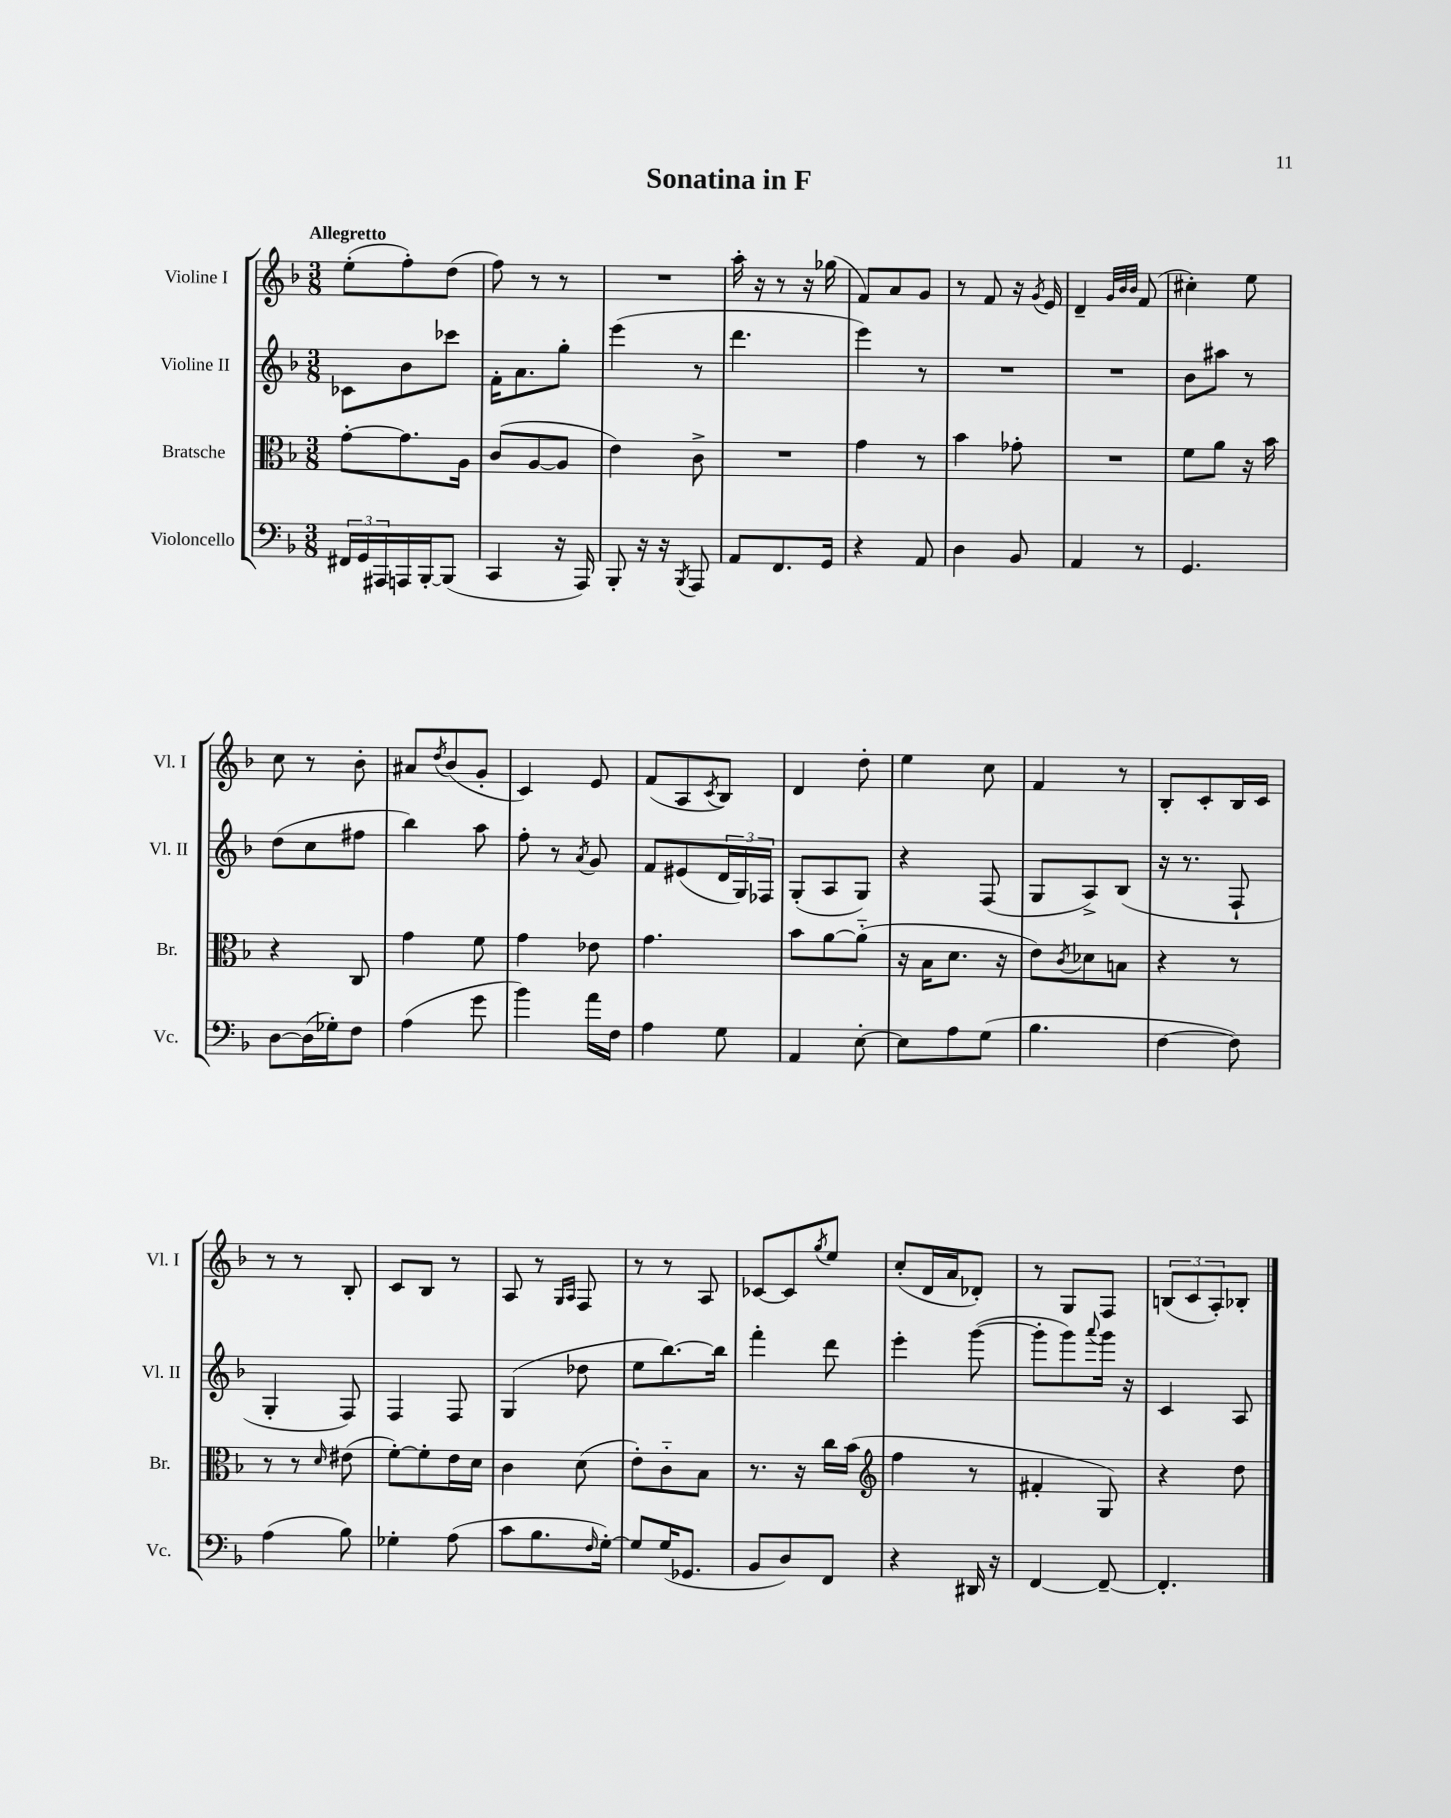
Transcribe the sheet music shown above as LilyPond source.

\header { title = "Sonatina in F" }
<<
\new StaffGroup <<
\new Staff = "s0" \with { instrumentName = "Violine I" shortInstrumentName = "Vl. I" } {
    \clef treble \key f \major \numericTimeSignature \time 3/8 \tempo "Allegretto"
    e''8-.( f''8-.) d''8( |
    f''8) r8 r8 |
    R4. |
    a''16-. r16 r8 r16 ges''16( |
    f'8) a'8 g'8 |
    r8 f'8 r16 \acciaccatura { g'8 } e'16 |
    d'4-- \grace { g'32 bes'32 bes'32 } f'8( |
    cis''4-.) e''8 |
    c''8 r8 bes'8-. |
    ais'8 \acciaccatura { d''8 } bes'8( g'8-. |
    c'4) e'8 |
    f'8( a8 \acciaccatura { c'8 } bes8) |
    d'4 d''8-. |
    e''4 c''8 |
    f'4 r8 |
    bes8-. c'8-. bes16 c'16 |
    r8 r8 bes8-. |
    c'8 bes8 r8 |
    a8 r8 \grace { g16 a16 } f8 |
    r8 r8 a8 |
    ces'8~ ces'8 \acciaccatura { g''8 } e''8 |
    c''8-.( d'16 a'16 des'8-.) |
    r8 g8 f8 |
    \tuplet 3/2 { b8( c'8 a8-.) } bes8-. \bar "|." |
}
\new Staff = "s1" \with { instrumentName = "Violine II" shortInstrumentName = "Vl. II" } {
    \clef treble \key f \major \numericTimeSignature \time 3/8
    ces'8 bes'8 ces'''8 |
    f'16-. a'8. g''8-. |
    e'''4( r8 |
    d'''4. |
    e'''4) r8 |
    R4. |
    R4. |
    bes'8 ais''8 r8 |
    d''8( c''8 fis''8 |
    bes''4) a''8 |
    f''8-. r8 \acciaccatura { a'8 } g'8 |
    f'8 eis'8( \tuplet 3/2 { d'16 g16) fes16 } |
    g8-.( a8 g8) |
    r4 f8( |
    g8 a8->) bes8( |
    r16 r8. f8-! |
    g4-. f8) |
    f4 f8 |
    g4( des''8 |
    e''8 bes''8.~) bes''16 |
    f'''4-. d'''8 |
    e'''4-. g'''8~( |
    g'''8-. g'''8) \appoggiatura { a'''8 } g'''16 r16 |
    c'4 a8 \bar "|." |
}
\new Staff = "s2" \with { instrumentName = "Bratsche" shortInstrumentName = "Br." } {
    \clef alto \key f \major \numericTimeSignature \time 3/8
    g'8~-. g'8. a16 |
    c'8( a8~ a8 |
    e'4) c'8-> |
    R4. |
    g'4 r8 |
    bes'4 ges'8-. |
    R4. |
    f'8 a'8 r16 bes'16 |
    r4 c8 |
    g'4 f'8 |
    g'4 ees'8 |
    g'4. |
    bes'8 a'8~ a'8-_( |
    r16 bes16 d'8. r16 |
    e'8) \acciaccatura { c'8 } des'8 b8 |
    r4 r8 |
    r8 r8 \grace { d'16 } eis'8( |
    f'8~-.) f'8-. e'16 d'16 |
    c'4 d'8( |
    e'8-.) c'8-_ bes8 |
    r8. r16 c''16 bes'16( |
    \clef treble f''4 r8 |
    fis'4-. g8) |
    r4 d''8 \bar "|." |
}
\new Staff = "s3" \with { instrumentName = "Violoncello" shortInstrumentName = "Vc." } {
    \clef bass \key f \major \numericTimeSignature \time 3/8
    \tuplet 3/2 { fis,16 g,16 ais,,16 } a,,16 bes,,16~-. bes,,8( |
    c,4 r16 a,,16) |
    bes,,8-. r16 r16 \acciaccatura { bes,,8 } a,,8 |
    a,8 f,8. g,16 |
    r4 a,8 |
    d4 bes,8 |
    a,4 r8 |
    g,4. |
    d8~ d16( ges16-.) f8 |
    a4( g'8 |
    bes'4) a'16 f16 |
    a4 g8 |
    a,4 e8~-. |
    e8 a8 g8( |
    bes4. |
    f4~ f8) |
    a4( bes8) |
    ges4-. a8( |
    c'8 bes8. \grace { f16 } g16~-.) |
    g8 g16( ges,8. |
    bes,8 d8) f,8 |
    r4 dis,16 r16 |
    f,4~ f,8~-- |
    f,4.-. \bar "|." |
}
>>
>>
\layout { \context { \Score \remove "Bar_number_engraver" } }
